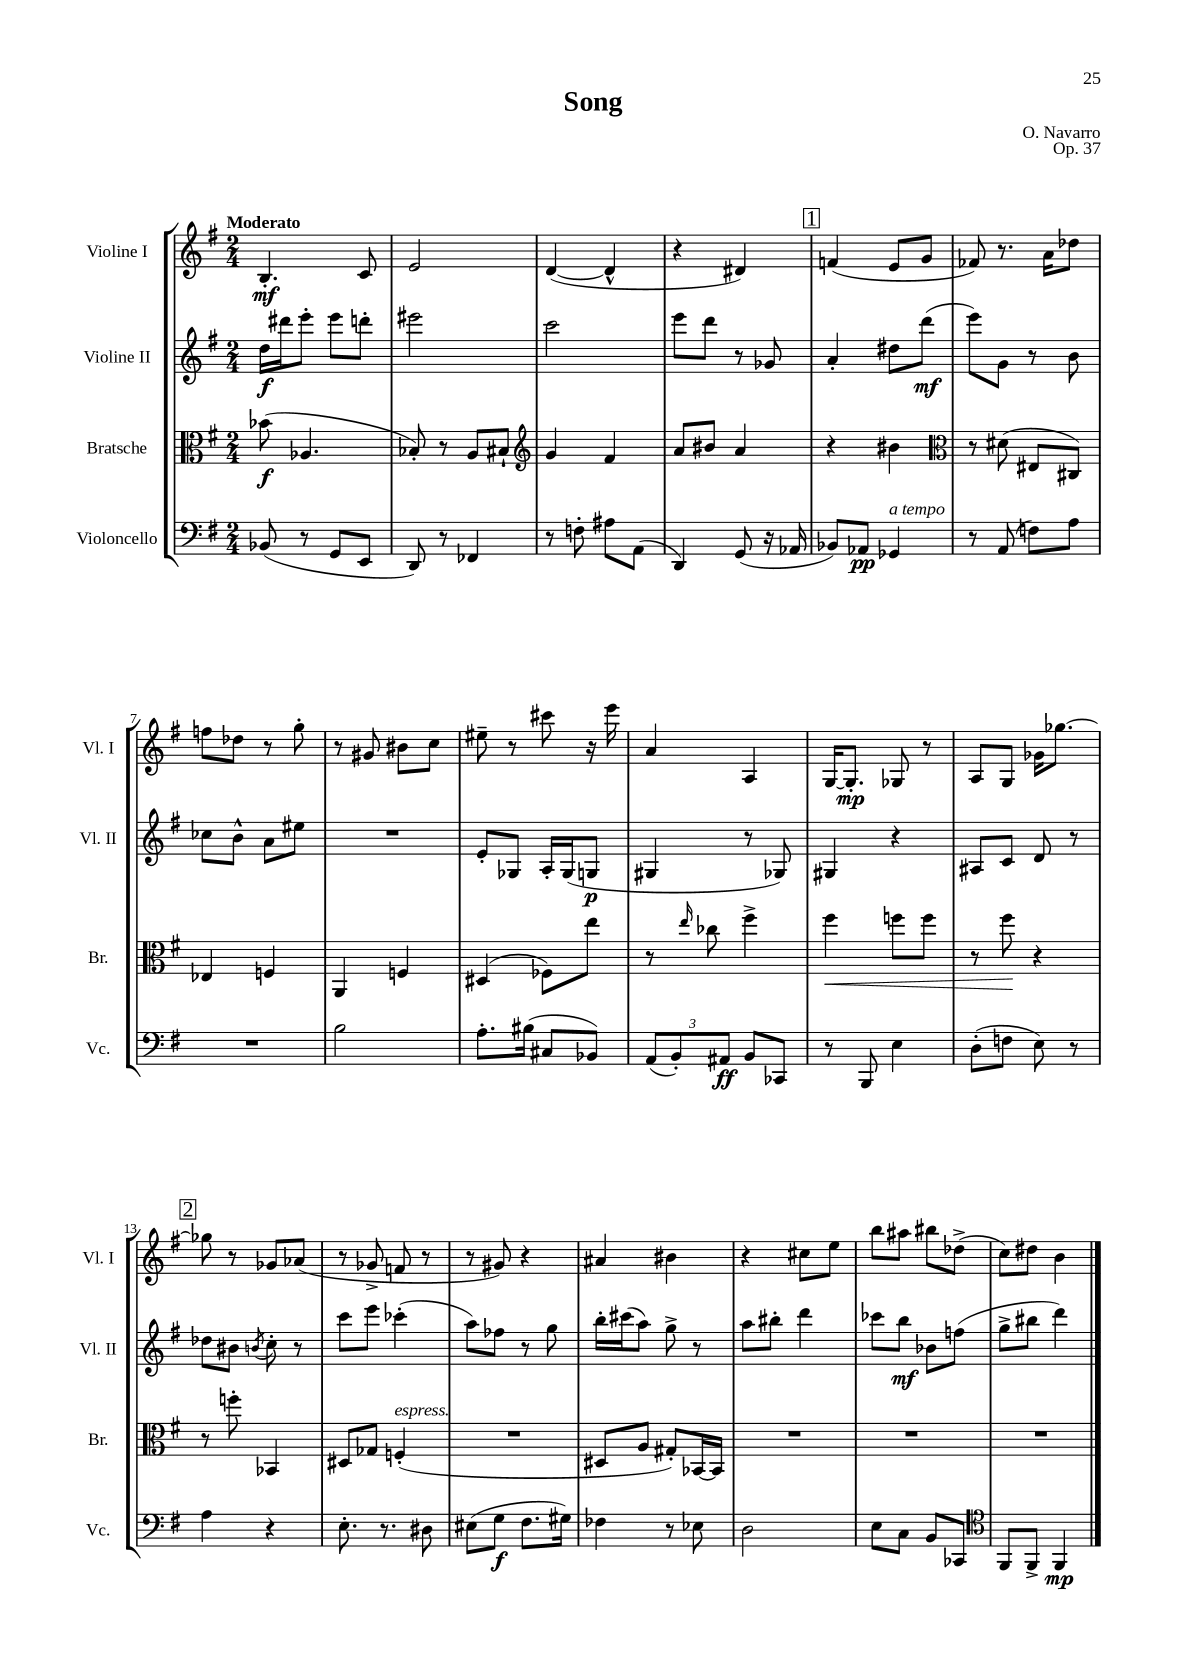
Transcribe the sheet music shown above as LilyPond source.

\header { title = "Song" composer = "O. Navarro" opus = "Op. 37" }
<<
\new StaffGroup <<
\new Staff = "s0" \with { instrumentName = "Violine I" shortInstrumentName = "Vl. I" } {
    \clef treble \key g \major \numericTimeSignature \time 2/4 \tempo "Moderato"
    b4.-.\mf c'8 |
    e'2 |
    d'4~( d'4-^ |
    r4 dis'4) |
    \mark \markup { \box "1" } f'4( e'8 g'8 |
    fes'8) r8. a'16 des''8 |
    f''8 des''8 r8 g''8-. |
    r8 gis'8 bis'8 c''8 |
    eis''8-- r8 cis'''8 r16 e'''16 |
    a'4 a4 |
    g16~ g8.-.\mp ges8 r8 |
    a8 g8 ges'16 ges''8.~ |
    \mark \markup { \box "2" } ges''8 r8 ges'8 aes'8( |
    r8 ges'8-> f'8 r8 |
    r8 gis'8) r4 |
    ais'4 bis'4 |
    r4 cis''8 e''8 |
    b''8 ais''8 bis''8 des''8->( |
    c''8) dis''8 b'4 \bar "|." |
}
\new Staff = "s1" \with { instrumentName = "Violine II" shortInstrumentName = "Vl. II" } {
    \clef treble \key g \major \numericTimeSignature \time 2/4
    d''16\f dis'''16 e'''8-. e'''8 d'''8-. |
    eis'''2 |
    c'''2 |
    e'''8 d'''8 r8 ges'8 |
    \mark \markup { \box "1" } a'4-. dis''8 d'''8\mf( |
    e'''8) g'8 r8 b'8 |
    ces''8 b'8-^ a'8 eis''8 |
    R2 |
    e'8-. ges8 a16-. ges16( g8\p |
    gis4 r8 ges8) |
    gis4 r4 |
    ais8 c'8 d'8 r8 |
    \mark \markup { \box "2" } des''8 bis'8 \acciaccatura { b'8 } c''8-. r8 |
    c'''8 e'''8 ces'''4-.( |
    a''8) fes''8 r8 g''8 |
    b''16-. cis'''16( a''8) g''8-> r8 |
    a''8 bis''8-. d'''4 |
    ces'''8 b''8\mf bes'8 f''8( |
    g''8-> bis''8 d'''4) \bar "|." |
}
\new Staff = "s2" \with { instrumentName = "Bratsche" shortInstrumentName = "Br." } {
    \clef alto \key g \major \numericTimeSignature \time 2/4
    bes'8\f( aes4. |
    bes8-.) r8 a8 bis8-! |
    \clef treble g'4 fis'4 |
    a'8 bis'8 a'4 |
    \mark \markup { \box "1" } r4 bis'4 |
    \clef alto r8 dis'8( eis8 cis8) |
    ees4 f4 |
    a,4 f4 |
    dis4( fes8) e''8 |
    r8 \grace { e''16 } ces''8 fis''4-> |
    fis''4\< f''8 f''8 |
    r8 fis''8\! r4 |
    \mark \markup { \box "2" } r8 f''8-. bes,4 |
    dis8 ges8 f4-.^\markup { \italic "espress." }( |
    R2 |
    dis8 a8 gis8-.) bes,16~ bes,16 |
    R2 |
    R2 |
    R2 \bar "|." |
}
\new Staff = "s3" \with { instrumentName = "Violoncello" shortInstrumentName = "Vc." } {
    \clef bass \key g \major \numericTimeSignature \time 2/4
    bes,8( r8 g,8 e,8 |
    d,8) r8 fes,4 |
    r8 f8-. ais8 a,8( |
    d,4) g,8( r16 aes,16 |
    \mark \markup { \box "1" } bes,8) aes,8\pp ges,4^\markup { \italic "a tempo" } |
    r8 a,8( f8) a8 |
    R2 |
    b2 |
    a8.-. bis16( cis8 bes,8) |
    \tuplet 3/2 { a,8( b,8-.) ais,8\ff } b,8 ces,8 |
    r8 b,,8 e4 |
    d8-.( f8 e8) r8 |
    \mark \markup { \box "2" } a4 r4 |
    e8.-. r8. dis8 |
    eis8( g8\f fis8. gis16) |
    fes4 r8 ees8 |
    d2 |
    e8 c8 b,8 ces,8 |
    \clef tenor fis,8 fis,8-> fis,4\mp \bar "|." |
}
>>
>>
